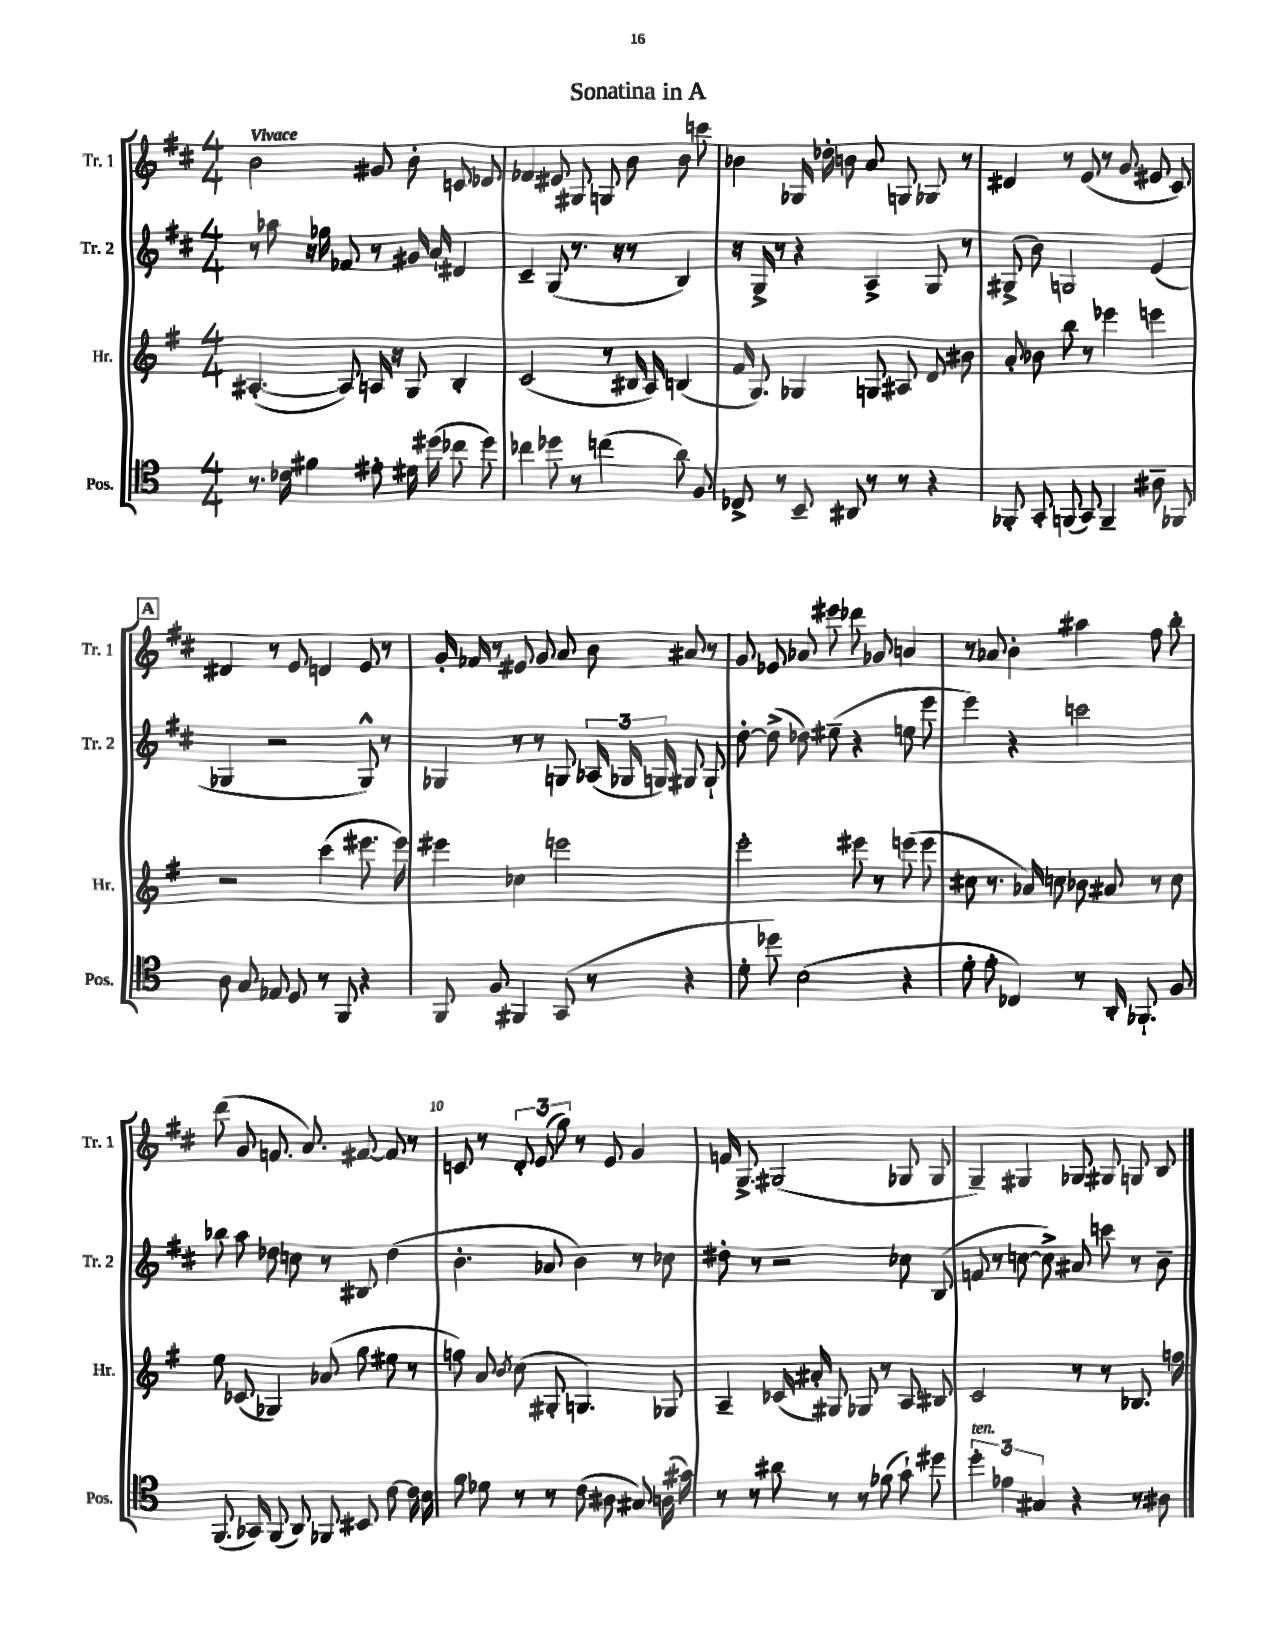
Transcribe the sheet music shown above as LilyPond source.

\header { title = "Sonatina in A" }
<<
\new StaffGroup <<
\new Staff = "s0" \with { instrumentName = "Tr. 1" shortInstrumentName = "Tr. 1" } {
    \clef treble \key d \major \numericTimeSignature \time 4/4 \tempo "Vivace"
    \autoBeamOff b'2 gis'8 b'8-. c'8 des'8 |
    fes'4 eis'8 gis8 g8 b'8 b'8 c'''8 |
    bes'4 ges16 des''16-. b'8 a'8 g8 ges8 r8 |
    dis'4 r8 e'8( r8 g'8 eis'8 cis'8) |
    \mark \markup { \box "A" } dis'4 r8 e'8 d'4 e'8 r8 |
    g'16-. fes'16 r8 eis'8 g'8 a'8 b'8 ais'8 r8 |
    g'8 ees'8 aes'8 eis'''8 des'''8 ges'8 a'4 |
    r8 aes'8 b'4-. ais''4 fis''8 b''8-. |
    d'''8( g'8 f'8. a'8.) fis'8~ fis'8 r8 |
    c'8 r8 \tuplet 3/2 { d'8-. e'8( g''8) } r8 e'8 g'4 |
    f'16 g8.-> gis2( ges8 ges8 |
    g4--) gis4 ges8 gis8 g8 b8 \bar "|." |
}
\new Staff = "s1" \with { instrumentName = "Tr. 2" shortInstrumentName = "Tr. 2" } {
    \clef treble \key d \major \numericTimeSignature \time 4/4
    \autoBeamOff r8 aes''8 r16 ges''16 fes'8 r8 gis'16 a'16-! dis'4 |
    cis'4-- g8( r8. r16 r8 b4) |
    r16 g16-> r8 r4 a4-> g8 r8 |
    gis8->( b'8) g2 e'4( |
    \mark \markup { \box "A" } ges4 r2 ges8-^) r8 |
    ges4 r8 r8 g8 \tuplet 3/2 { aes16( ges16 g16) } gis8 gis8-! |
    d''8~-. d''8->( des''8) eis''8--( r4 e''8 e'''8 |
    e'''4) r4 c'''2 |
    bes''8 a''8 des''8 c''8 r8 bis8 des''4( |
    b'4.-. aes'8 b'4) r8 ces''8 |
    dis''8-. r8 r2 ces''8 b8( |
    f'8 r8 c''8~ c''8->) ais'8 c'''8 r8 b'8-- \bar "|." |
}
\new Staff = "s2" \with { instrumentName = "Hr." shortInstrumentName = "Hr." } {
    \clef treble \key g \major \numericTimeSignature \time 4/4
    \autoBeamOff ais4.~-.( ais8) a16 r16 g8 b4-. |
    c'2( r8 bis16 a16) b4( |
    fis'16 g8.) ges4 g8 ais8 d'8 bis'8 |
    a'8-. bes'8 b''8 r8 ees'''4 e'''4 |
    \mark \markup { \box "A" } r2 c'''4( eis'''8. eis'''16) |
    eis'''4 ces''4 e'''2 |
    e'''2-. eis'''8 r8 e'''8( e'''8 |
    cis''8 r8. aes'16) c''8 bes'8 ais'8 r8 c''8 |
    e''8 ces'8( ges4) aes'8( g''8 eis''8 r8 |
    f''8) a'8 \acciaccatura { b'8 } c''8( gis8-. g4.) ges8 |
    a4-- ces'16( ais'16-.) gis8 ges8 r8 a8 bis8 |
    c'2 r8 r8 bes8. f''16 \bar "|." |
}
\new Staff = "s3" \with { instrumentName = "Pos." shortInstrumentName = "Pos." } {
    \clef tenor \key c \major \numericTimeSignature \time 4/4
    \autoBeamOff r8. ces'16 fis'4 eis'8-. dis'16 dis''16( ces''8 dis''8) |
    ces''4 des''8 r8 c''4( a'8) f8 |
    ces8-> r8 b,8-- ais,8 r8 r8 r4 |
    fes,8-. g,8-. f,8( g,8) f,4-- ais8-- fes,8 |
    \mark \markup { \box "A" } a8 g8 ees8 d8 r8 f,8 r4 |
    f,8 f8 fis,4 g,8( r8 r4 |
    d'8-. des''8) b2( r4 |
    d'8-. e'8-. ces4) r8 a,16-. fes,8.-! f8 |
    f,8.( ges,16) f,8( a,8) fes,8 bis,8 c'8~ c'16 b16 |
    f'8 des'8 r8 r8 c'8( ais8 gis8) a16( gis'16) |
    r8 r8 ais'8 r8 r8 fes'8( g'8-!) dis''8 |
    \tuplet 3/2 { d''4-.^\markup { \italic "ten." } ees'4 gis4 } r4 r8 ais8 \bar "|." |
}
>>
>>
\layout { \context { \Score \override BarNumber.break-visibility = ##(#f #t #t) barNumberVisibility = #(every-nth-bar-number-visible 5) } }
